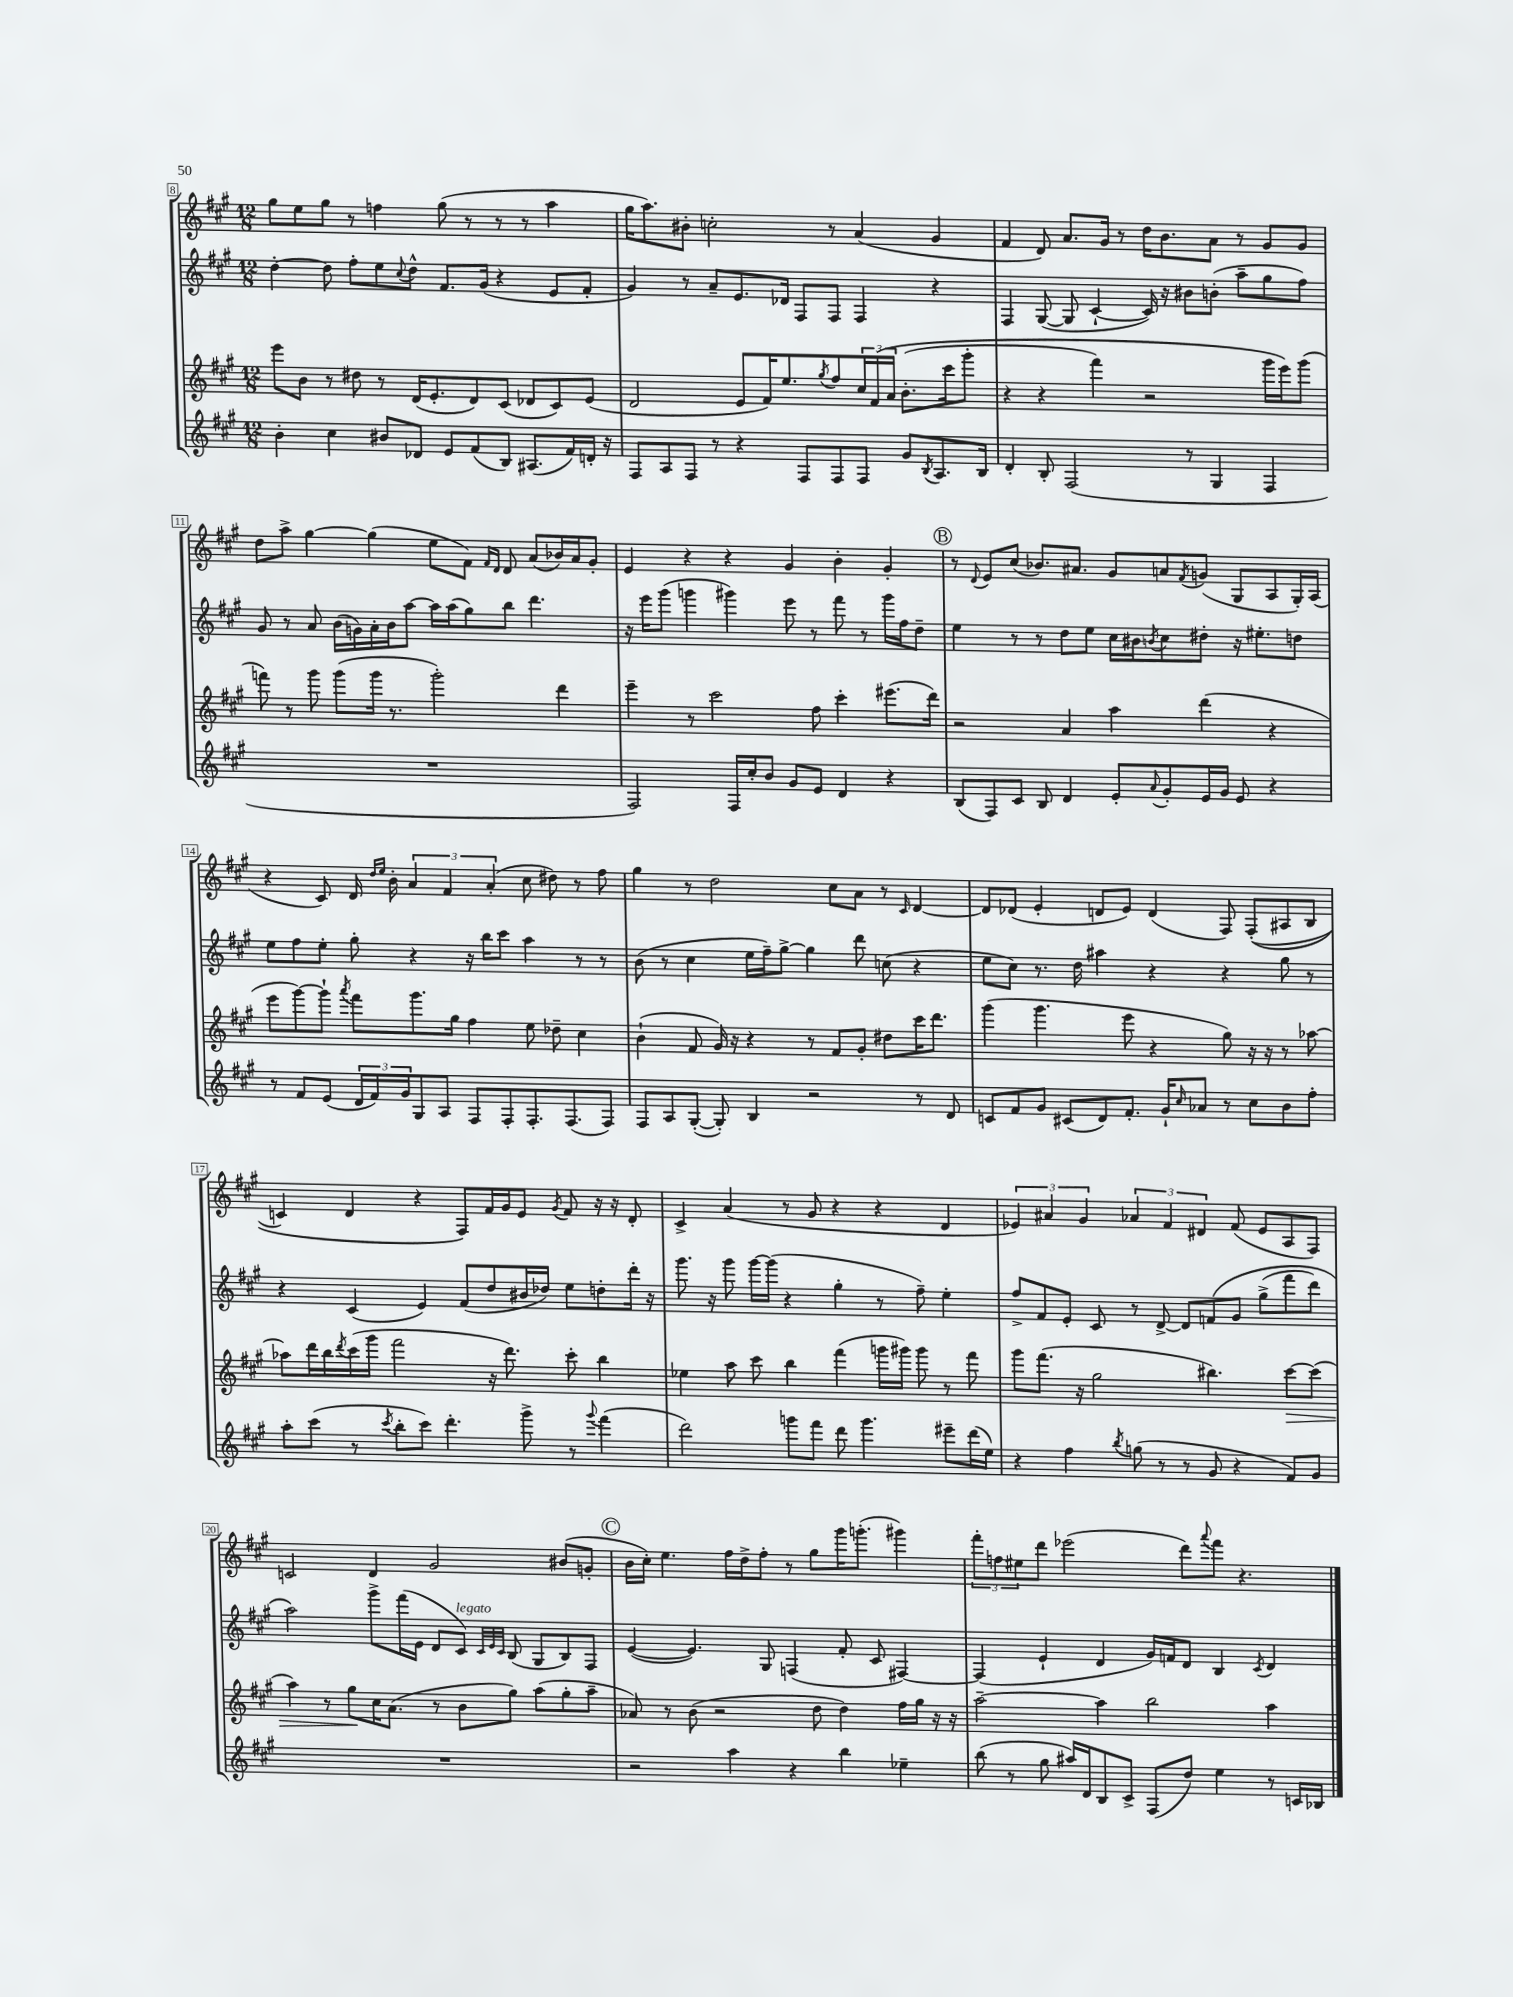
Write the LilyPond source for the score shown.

<<
\new StaffGroup <<
\new Staff = "s0" {
    \clef treble \key a \major \numericTimeSignature \time 12/8
    gis''8 e''8 gis''8 r8 f''4 gis''8( r8 r8 r8 a''4 |
    gis''16 a''8.) bis'8-. c''2-. r8 a'4( gis'4 |
    fis'4 d'8) a'8. gis'16 r8 d''16 b'8. a'8 r8 gis'8 gis'8 |
    d''8 a''8-> gis''4~ gis''4( e''8 fis'8) \grace { fis'16 d'16 } d'8 a'8( bes'16) a'16 gis'8-. |
    e'4 r4 r4 gis'4 b'4-. gis'4-. |
    \mark \markup { \circle "B" } r8 \appoggiatura { d'8 } e'8 cis''8( bes'8.) ais'8. gis'8 a'8 \acciaccatura { fis'8 } g'8( gis8 a8 gis16-.) a16( |
    r4 cis'8) d'16 \grace { d''16 e''16 } b'16-. \tuplet 3/2 { a'4 fis'4 a'4-.( } cis''8 dis''8) r8 fis''8 |
    gis''4 r8 d''2 cis''8 a'8 r8 \grace { cis'16 } d'4~ |
    d'8 des'8( e'4-. d'8 e'8) d'4( fis8) fis8-.(\( ais8 b8 |
    c'4) d'4 r4 fis8\) fis'16 gis'16 e'8 \acciaccatura { gis'8 } fis'8 r16 r16 d'8-. |
    cis'4-> a'4( r8 gis'8 r4 r4 d'4 |
    \tuplet 3/2 { ees'4) ais'4 gis'4 } \tuplet 3/2 { aes'4 fis'4 dis'4 } fis'8( ees'8 a8 fis8) |
    c'2 d'4 gis'2 bis'8( g'8-. |
    \mark \markup { \circle "C" } b'16 cis''16-.) e''4. fis''16 d''16-> fis''8-. r8 gis''8 gis'''16 g'''8.-.( gis'''4) |
    \tuplet 3/2 { fis'''8-. f''8 eis''8 } d'''8 ees'''2( d'''8) \appoggiatura { a'''8 } fis'''8 r4. \bar "|." |
}
\new Staff = "s1" {
    \clef treble \key a \major \numericTimeSignature \time 12/8
    d''4~-. d''8 fis''8-. e''8 \appoggiatura { cis''8 } d''8-^ fis'8. gis'16( r4 e'8 fis'8-. |
    gis'4) r8 a'8-- e'8. des'16 fis8 fis8 fis4 r4 |
    fis4 gis8~( gis8 cis'4~-! cis'16) r16 bis'8 b'8-.( a''8-- gis''8 fis''8) |
    gis'8 r8 a'8 b'16( g'16) a'16-. b'16 a''8~ a''16 a''16( gis''8) b''8 d'''4. |
    r16 e'''16 gis'''8( g'''4 gis'''4) e'''8 r8 fis'''8 r8 gis'''16 fis''16 d''8-- |
    \mark \markup { \circle "B" } e''4 r8 r8 d''8 e''8 cis''16 bis'16 \acciaccatura { b'8 } cis''8 dis''8-. r16 eis''8.-. d''8 |
    e''8 fis''8 e''8-. gis''8-. r4 r16 b''16 cis'''8 a''4 r8 r8 |
    b'8( r8 cis''4 e''16 fis''16--) gis''8~-> gis''4 d'''8 c''8( r4 |
    e''8 cis''8) r8. d''16 ais''4 r4 r4 gis''8 r8 |
    r4 cis'4( e'4) fis'8( d''8 bis'16 des''16) e''8 d''8-. d'''16-. r16 |
    gis'''8. r16 gis'''8 gis'''16~ gis'''16( r4 gis''4-. r8 fis''8--) e''4-. |
    fis''8-> fis'8 e'8-. cis'8 r8 d'8~-> d'8 f'8\( gis'8 gis''8->( fis'''8 d'''8) |
    a''2\) gis'''8-> fis'''16( e'16 d'8 cis'8^\markup { \italic "legato" }) \grace { cis'32 e'32 cis'32 } b8( gis8 b8) fis8 |
    \mark \markup { \circle "C" } e'4~( e'4.) gis8 f4( fis'8-. cis'8 fis4~) |
    fis4( e'4-! d'4 gis'16) f'16 d'8 b4 \acciaccatura { cis'8 } d'4 \bar "|." |
}
\new Staff = "s2" {
    \clef treble \key a \major \numericTimeSignature \time 12/8
    e'''8 b'8 r8 dis''8 r8 d'16( e'8.-. d'8) cis'8( des'8 cis'8) e'8( |
    d'2 e'8 fis'16) e''8. \acciaccatura { gis''8 } fis''8 \tuplet 3/2 { cis''16 fis'16\( a'16 } b'8.-.( cis'''16 gis'''8-. |
    r4 r4 fis'''4) r2 gis'''16 e'''16\) gis'''8( |
    f'''8) r8 gis'''8 gis'''8( gis'''16 r8. gis'''2-.) d'''4 |
    e'''4-- r8 cis'''2 fis''8 cis'''4-. eis'''8.( d'''16) |
    \mark \markup { \circle "B" } r2 a'4 a''4 d'''4( r4 |
    e'''8 gis'''8~) gis'''8-! \acciaccatura { a'''8 } fis'''8 gis'''8. gis''16 fis''4 e''8 des''8-- cis''4 |
    b'4-!( fis'8 gis'16) r16 r4 r8 fis'8 gis'8-. dis''8 cis'''16 d'''8. |
    gis'''4( gis'''4. e'''8 r4 gis''8) r16 r16 r8 aes''8~ |
    aes''8 d'''16 b''16 \acciaccatura { d'''8 } cis'''16( gis'''16 fis'''2 r16 d'''8.) cis'''8-. b''4 |
    ees''4 a''8 cis'''8 b''4 fis'''4( g'''16 gis'''16) gis'''8 r8 fis'''8 |
    gis'''8 fis'''8.( r16 gis''2 bis''4.) cis'''8~\> cis'''8( |
    a''4) r8 gis''8\! cis''16 a'8.( r8 b'8 gis''8) a''8( gis''8-. a''8-- |
    \mark \markup { \circle "C" } aes'8) r8 b'8( r2 d''8 d''4) fis''16 gis''16 r16 r16 |
    a''2~-- a''4 b''2 a''4 \bar "|." |
}
\new Staff = "s3" {
    \clef treble \key a \major \numericTimeSignature \time 12/8
    b'4-. cis''4 bis'8 des'8 e'8 fis'8( b8) ais8.( fis'16) d'16-. r16 |
    fis8 a8 fis8 r8 r4 fis8 fis8 fis8 gis'8 \acciaccatura { b8 } a8. b16 |
    d'4-. b8-. fis2( r8 gis4 fis4 |
    R1. |
    fis2) fis16 cis''16-. b'8 gis'8 e'8 d'4 r4 |
    \mark \markup { \circle "B" } b8( fis8) cis'8 b8 d'4 e'8-. \appoggiatura { a'8 } gis'8-. e'16 gis'16 e'8 r4 |
    r8 fis'8 e'8( \tuplet 3/2 { d'16 fis'16) gis'16 } gis8 a8 fis8 fis8-. fis8.-. fis8.( fis8) |
    fis8 a8 gis8~-.( gis8-.) b4 r2 r8 d'8 |
    c'8 fis'8 gis'8 cis'8( d'8) fis'8.-. gis'16-! \grace { cis''16 } aes'8 r8 cis''8 b'8 fis''8-. |
    a''8-. cis'''8( r8 \acciaccatura { cis'''8 } b''8-. cis'''8) d'''4.-. gis'''8-> r8 \appoggiatura { gis'''8 } fis'''4( |
    d'''2) g'''8 fis'''8 d'''8 g'''4. eis'''8-- d'''16( e''16) |
    r4 fis''4 \acciaccatura { b''8 } g''8( r8 r8 gis'8 r4 fis'8) gis'8 |
    R1. |
    \mark \markup { \circle "C" } r2 a''4 r4 b''4 ees''4-- |
    b''8( r8 gis''8 ais''16) d'16 b8 cis'8-> fis8( d''8) e''4 r8 c'16 bes16 \bar "|." |
}
>>
>>
\layout { \context { \Score currentBarNumber = #8 \override BarNumber.stencil = #(make-stencil-boxer 0.1 0.3 ly:text-interface::print) } }
